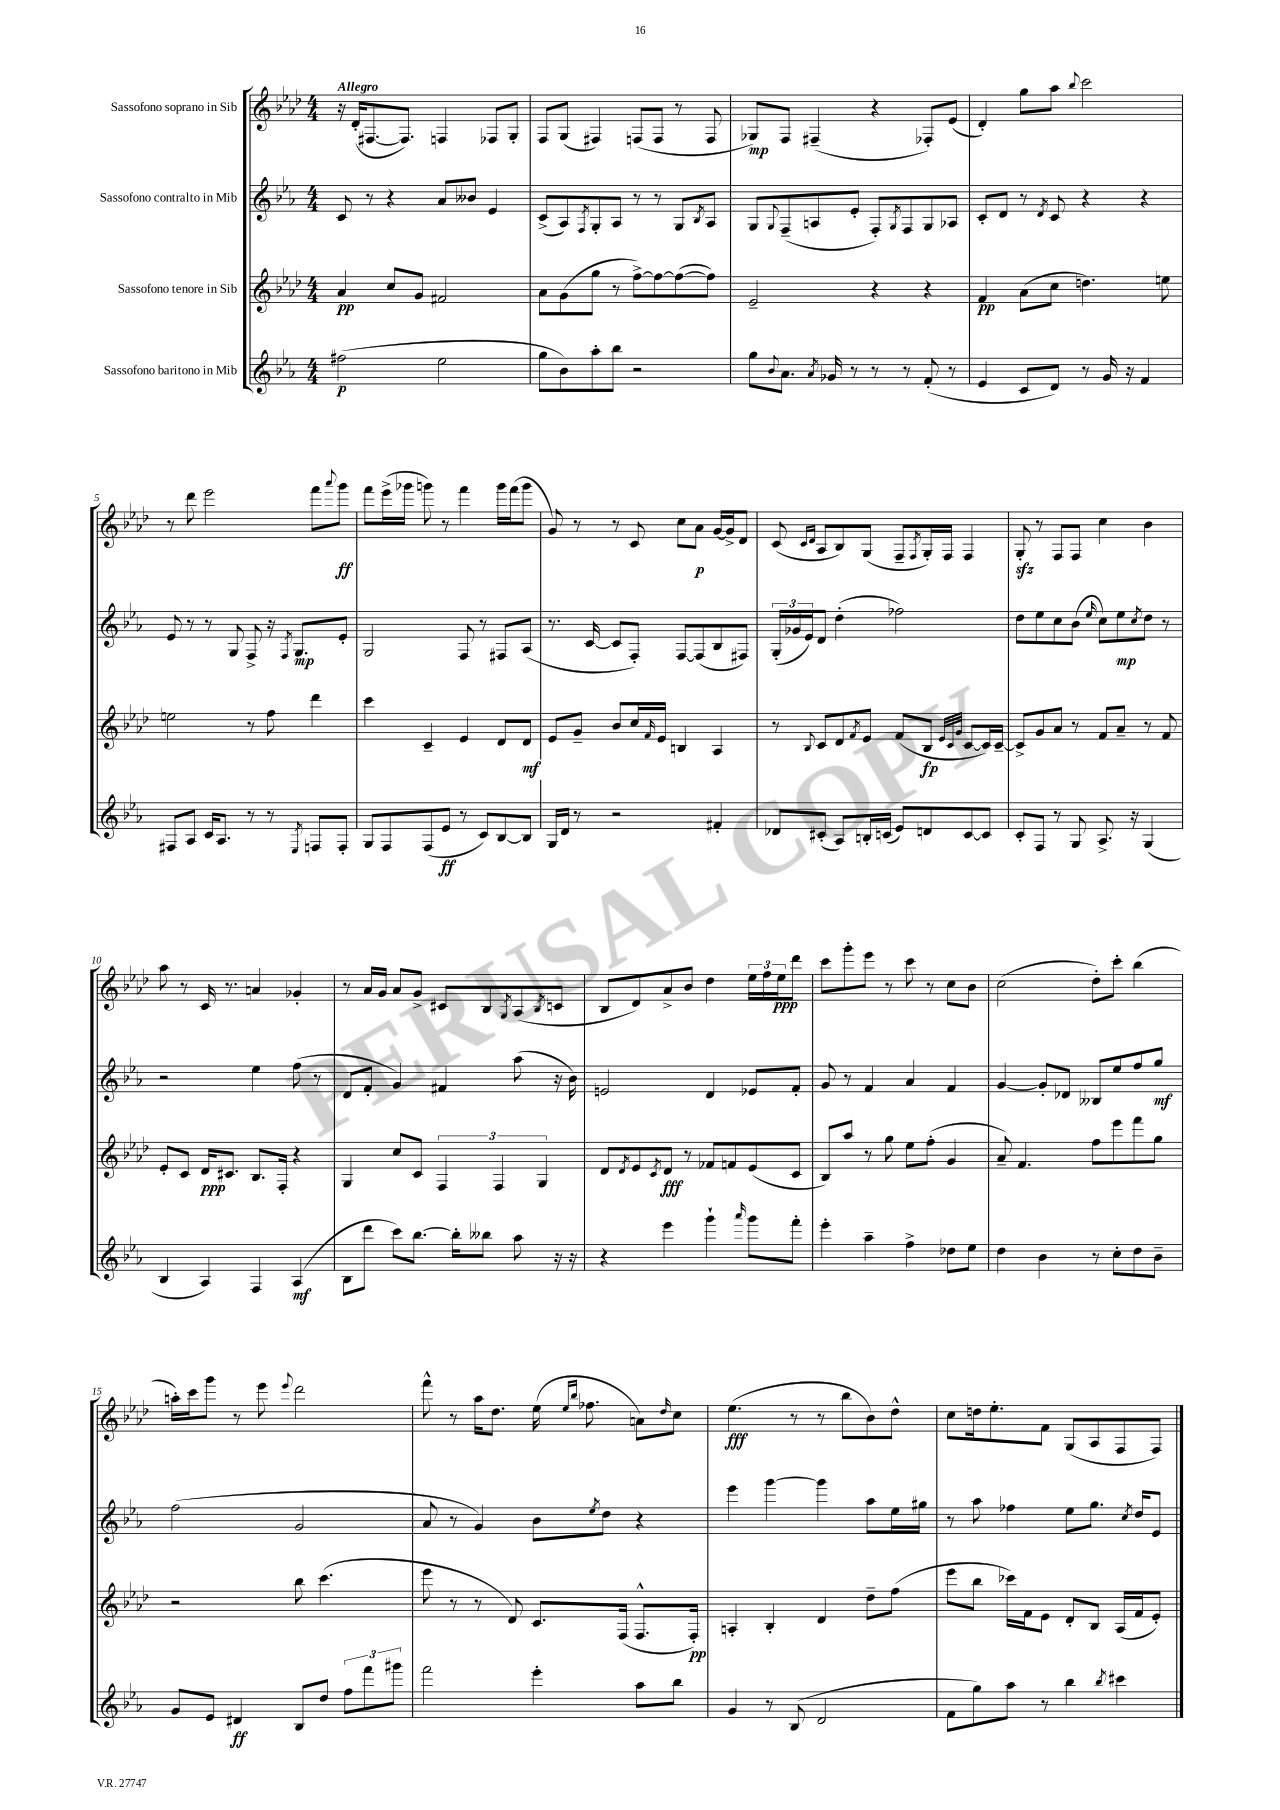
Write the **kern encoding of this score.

**kern	**dynam	**kern	**dynam	**kern	**dynam	**kern	**dynam
*part4	*part4	*part3	*part3	*part2	*part2	*part1	*part1
*staff4	*staff4	*staff3	*staff3	*staff2	*staff2	*staff1	*staff1
*I"Sassofono baritono in Mib	*	*I"Sassofono tenore in Sib	*	*I"Sassofono contralto in Mib	*	*I"Sassofono soprano in Sib	*
*clefG2	*	*clefG2	*	*clefG2	*	*clefG2	*
*k[b-e-a-]	*	*k[b-e-a-d-]	*	*k[b-e-a-]	*	*k[b-e-a-d-]	*
*M4/4	*	*M4/4	*	*M4/4	*	*M4/4	*
=1	=1	=1	=1	=1	=1	=1	=1
!	!	!	!	!	!	!LO:TX:a:B:t=Allegro	!
(2ff#X\	p	4a-/	pp	8c/	.	16r	.
.	.	.	.	.	.	(16d-'/KL	.
.	.	.	.	8r	.	[8.F#X/	.
.	.	8cc/L	.	4r	.	.	.
.	.	.	.	.	.	8.F#/J])	.
.	.	8g/J	.	.	.	.	.
2ee-\	.	2f#X/	.	8a-/L	.	4Fn/	.
.	.	.	.	8b--X/J	.	.	.
.	.	.	.	4e-/	.	8F-X/L	.
.	.	.	.	.	.	8G'/J	.
=2	=2	=2	=2	=2	=2	=2	=2
8gg\L	.	8a-\L	.	(8c^/L	.	8F/L	.
8b-\)	.	(8g\	.	8A-/)	.	(8G/J	.
.	.	.	.	8qF/	.	.	.
8aa-'\	.	8gg\J	.	8G'/	.	4F#X/)	.
8bb-\J	.	8r	.	8A-/J	.	.	.
2r	.	[8ff^\L)	.	8r	.	(8Fn/L	.
.	.	8ff\_	.	8r	.	8F/J	.
.	.	(8ff\_	.	8G/L	.	8r	.
.	.	.	.	8qB-/	.	.	.
.	.	8ff\J])	.	8A-/J	.	8F/	.
=3	=3	=3	=3	=3	=3	=3	=3
8gg\L	.	2e-~/	.	8G/L	.	8G-X/L)	mp
8qqb-/	.	.	.	8qqG/	.	.	.
8.a-\J	.	.	.	(8F~/	.	8F/J	.
.	.	.	.	8An/	.	(4F#X~/	.
8qa-/	.	.	.	.	.	.	.
16g-X/	.	.	.	.	.	.	.
8r	.	.	.	8e-'/J	.	.	.
8r	.	4r	.	8F'/L)	.	4r	.
.	.	.	.	8qG/	.	.	.
8r	.	.	.	8F/	.	.	.
(8f'/	.	4r	.	8G/	.	8F-X'/L)	.
8r	.	.	.	8A-X/J	.	(8e-/J	.
=4	=4	=4	=4	=4	=4	=4	=4
4e-/	.	4f/	pp	8c'/L	.	4d-'/)	.
.	.	.	.	8d/J	.	.	.
8c/L	.	(8a-\L	.	8r	.	8gg\L	.
.	.	.	.	8qd/	.	.	.
8d/J)	.	8cc\J	.	8c/	.	8aa-\J	.
.	.	.	.	.	.	8qqbb-/	.
8r	.	4.ddn\)	.	4r	.	2ccc\	.
16g/	.	.	.	.	.	.	.
16r	.	.	.	.	.	.	.
4f/	.	.	.	4r	.	.	.
.	.	8een\	.	.	.	.	.
!!LO:LB:g=z
=5	=5	=5	=5	=5	=5	=5	=5
8F#X/L	.	2een\	.	8e-/	.	8r	.
8A-/J	.	.	.	8r	.	8ddd-\	.
16c/KL	.	.	.	8r	.	2eee-\	.
8.A-/J	.	.	.	.	.	.	.
.	.	.	.	8G/	.	.	.
8r	.	8r	.	8F^/	.	.	.
8r	.	8ff\	.	16r	.	.	.
.	.	.	.	8qF/	.	.	.
.	.	.	.	8.G/L	mp	.	.
8qE-/	.	.	.	.	.	.	.
8Fn/L	.	4ddd-\	.	.	.	8fff\L	.
.	.	.	.	.	.	8qqaaa-/	.
8F'/J	.	.	.	8e-'/J	.	8ggg\J	ff
=6	=6	=6	=6	=6	=6	=6	=6
8G/L	.	4ccc\	.	2G/	.	8fff\L	.
8F/	.	.	.	.	.	(16eee-^\L	.
.	.	.	.	.	.	16ggg-X\JJ	.
(8F/	.	4c~/	.	.	.	8gggn\)	.
8e-/J	ff	.	.	.	.	8r	.
8r	.	4e-/	.	8F/	.	4fff\	.
8c/L)	.	.	.	8r	.	.	.
[8B-/	.	8d-/L	.	8F#X/L	.	16ggg\LL	.
.	.	.	.	.	.	(16fff\J	.
8B-/J]	.	8d-/J	mf	(8A-/J	.	8ggg\J	.
=7	=7	=7	=7	=7	=7	=7	=7
16G/LL	.	8e-/L	.	8.r	.	8g/)	.
16d/JJ	.	.	.	.	.	.	.
8r	.	8g~/J	.	.	.	8r	.
.	.	.	.	[16c/	.	.	.
2r	.	8b-/L	.	8c/L]	.	8r	.
.	.	16cc/L	.	8F'/J)	.	8c/	.
.	.	16qqf/	.	.	.	.	.
.	.	16e-/JJ	.	.	.	.	.
.	.	4Bn/	.	[8F/L	.	8cc\L	.
.	.	.	.	(8F/]	.	8a-\J	p
4f#X'/	.	4A-/	.	8B-/	.	[16g/LL	.
.	.	.	.	.	.	16g^/J]	.
.	.	.	.	8F#X/J)	.	8d-/J	.
=8	=8	=8	=8	=8	=8	=8	=8
8d-X/L	.	8r	.	(24G'/LL	.	(8c/	.
.	.	.	.	24g-X/	.	.	.
.	.	.	.	24e-/J)	.	.	.
.	.	.	.	.	.	16qqc/LL	.
.	.	8qqB-/	.	.	.	16qqd-/JJ	.
(8c#X'/J	.	8c/L	.	8d/J	.	8A-/L	.
8A-/L)	.	8d-/	.	(4dd'\	.	8B-/)	.
.	.	8qf/	.	.	.	.	.
16Bn'/L	.	8e-/J	.	.	.	(8G/J	.
(16cn/JJ	.	.	.	.	.	.	.
8e-/L)	.	(8f/L	.	2ff-X\)	.	8F~/L	.
.	.	.	.	.	.	8qF/	.
8dn/	.	8B-/J	fp	.	.	16G'/L)	.
.	.	.	.	.	.	16F/JJ	.
.	.	32qqe-/LLL	.	.	.	.	.
.	.	32qqc/	.	.	.	.	.
.	.	32qqg/JJJ	.	.	.	.	.
[8c/	.	[8c/L	.	.	.	4F/	.
8c/J]	.	16c/L])	.	.	.	.	.
.	.	[16c~/JJ	.	.	.	.	.
=9	=9	=9	=9	=9	=9	=9	=9
8c'/L	.	8c^/L]	.	8dd\L	.	8Gzz'/	.
8F/J	.	8g/	.	8ee-\	.	8r	.
8r	.	8a-/J	.	8cc\	.	8F/L	.
8G/	.	8r	.	(8b-\J	.	8F/J	.
.	.	.	.	16qqee-/	.	.	.
8.A-^/	.	8f/L	.	8cc\L)	.	4cc\	.
.	.	8a-~/J	.	8ee-\	mp	.	.
16r	.	.	.	.	.	.	.
.	.	.	.	8qcc/	.	.	.
(4G/	.	8r	.	8dd\J	.	4b-\	.
.	.	8f/	.	8r	.	.	.
!!LO:LB:g=z
=10	=10	=10	=10	=10	=10	=10	=10
4B-/	.	8e-'/L	.	2r	.	8aa-\	.
.	.	8c/J	.	.	.	8r	.
4A-/)	.	16d-/KL	ppp	.	.	16c/	.
.	.	8.c#X/J	.	.	.	8.r	.
4F/	.	8.B-/L	.	4ee-\	.	4an/	.
.	.	16F'/Jk	.	.	.	.	.
(4A-/	mf	4r	.	(8ff\	.	4g-X'/	.
.	.	.	.	8r	.	.	.
=11	=11	=11	=11	=11	=11	=11	=11
8B-\L	.	4G/	.	8d/L	.	8r	.
8ddd\J	.	.	.	8f'/J	.	16a-/LL	.
.	.	.	.	.	.	16g/JJ	.
8ccc\L)	.	8cc/L	.	4g/)	.	8a-/L	.
[8.bb-\J	.	8c/J	.	.	.	8g^/J	.
.	.	6F/	.	4f#X/	.	8c#X/L	.
16bb-'\KL]	.	.	.	.	.	.	.
8bb--X\J	.	.	.	.	.	8B-/	.
.	.	6F/	.	.	.	.	.
.	.	.	.	.	.	8qG/	.
8aa-\	.	.	.	(8aa-\	.	(8A-/	.
.	.	6G/	.	.	.	.	.
.	.	.	.	.	.	8qB-/	.
16r	.	.	.	16r	.	8cn/J	.
16r	.	.	.	16b-\)	.	.	.
=12	=12	=12	=12	=12	=12	=12	=12
4r	.	8d-/L	.	2en/	.	8B-/L	.
.	.	8qd-/	.	.	.	.	.
.	.	8e-/	.	.	.	8d-/)	.
.	.	8qc/	.	.	.	.	.
4eee-\	.	8d-/J	fff	.	.	8a-^/	.
.	.	8r	.	.	.	8b-/J	.
4ggg`\	.	8f-X/L	.	4d/	.	4dd-\	.
.	.	8fn/	.	.	.	.	.
16qqaaa-/	.	.	.	.	.	.	.
8ggg\L	.	(8e-/	.	8e-X/L	.	24ee-\LL	.
.	.	.	.	.	.	24ff\	.
.	.	.	.	.	.	24ee-\J	ppp
8fff'\J	.	8c/J	.	8f'/J	.	8ddd-\J	.
=13	=13	=13	=13	=13	=13	=13	=13
4eee-'\	.	8B-/L)	.	8g/	.	8ccc\L	.
.	.	8aa-/J	.	8r	.	8ggg'\	.
4aa-~\	.	8r	.	4f/	.	8eee-\J	.
.	.	8gg\	.	.	.	8r	.
4ff^\	.	8ee-\L	.	4a-/	.	8ccc\	.
.	.	(8ff'\J	.	.	.	8r	.
8dd-X\L	.	4g/	.	4f/	.	8cc\L	.
8ee-\J	.	.	.	.	.	8b-\J	.
=14	=14	=14	=14	=14	=14	=14	=14
4dd\	.	8a-~/)	.	[4g/	.	(2cc\	.
.	.	4.f/	.	.	.	.	.
4b-\	.	.	.	8g'/L]	.	.	.
.	.	.	.	8d-X/J	.	.	.
8r	.	8ff\L	.	8B--X/L	.	8dd-'\L)	.
8cc'\L	.	8eee-\	.	8ee-/	.	8ccc'\J	.
8dd\	.	8fff\	.	8ff/	.	(4bb-\	.
8b-~\J	.	8gg\J	.	8gg/J	mf	.	.
!!LO:LB:g=z
=15	=15	=15	=15	=15	=15	=15	=15
8g/L	.	2r	.	(2ff\	.	16aan'\LL)	.
.	.	.	.	.	.	16ccc\J	.
8e-/J	.	.	.	.	.	8ggg\J	.
4d#X/	ff	.	.	.	.	8r	.
.	.	.	.	.	.	8eee-\	.
.	.	.	.	.	.	8qqeee-/	.
8B-/L	.	8bb-\	.	2g/	.	2ddd-\	.
8dd/J	.	(4.ccc\	.	.	.	.	.
12ff\L	.	.	.	.	.	.	.
12fff\	.	.	.	.	.	.	.
12ggg#X\J	.	.	.	.	.	.	.
=16	=16	=16	=16	=16	=16	=16	=16
2fff\	.	8eee-\	.	8a-/	.	8fff^^\	.
.	.	8r	.	8r	.	8r	.
.	.	8r	.	4g/)	.	16aa-\KL	.
.	.	.	.	.	.	8.dd-\J	.
.	.	8d-/)	.	.	.	.	.
4eee-'\	.	8.c/L	.	8b-\L	.	(16ee-\	.
.	.	.	.	.	.	16qqee-/LL	.
.	.	.	.	.	.	16qqbb-/JJ	.
.	.	.	.	.	.	8.ff-X\	.
.	.	.	.	8qee-/	.	.	.
.	.	.	.	8dd\J	.	.	.
.	.	(16F/Jk	.	.	.	.	.
8aa-\L	.	8.F^^/L	.	4r	.	8an\L)	.
.	.	.	.	.	.	16qqdd-/	.
8bb-\J	.	.	.	.	.	8cc\J	.
.	.	16F'/Jk)	pp	.	.	.	.
=17	=17	=17	=17	=17	=17	=17	=17
4g/	.	4An'/	.	4eee-\	.	(4.ee-\	fff
8r	.	4B-'/	.	[4ggg\	.	.	.
(8B-/	.	.	.	.	.	8r	.
2d/	.	4d-/	.	4ggg\]	.	8r	.
.	.	.	.	.	.	8bb-\L	.
.	.	8dd-~\L	.	8aa-\L	.	8b-\)	.
.	.	(8ff\J	.	16ee-\L	.	8dd-^^\J	.
.	.	.	.	16gg#X\JJ	.	.	.
=18	=18	=18	=18	=18	=18	=18	=18
8f\L	.	8eee-\L	.	8r	.	8cc\L	.
8gg\)	.	8bb-\J	.	8aa-\	.	16ddn\k	.
.	.	.	.	.	.	8.ee-'\	.
8aa-\J	.	16ccc-X\LL)	.	4ff-X\	.	.	.
.	.	16f\J	.	.	.	.	.
8r	.	8e-\J	.	.	.	8f\J	.
4bb-\	.	8d-'/L	.	8ee-\L	.	(8G/L	.
.	.	8B-/J	.	8.gg\J	.	8A-/	.
8qbb-/	.	.	.	.	.	.	.
4ccc#X\	.	(16A-/LL	.	.	.	8F/	.
.	.	.	.	8qcc/	.	.	.
.	.	16f/J	.	16dd/KL	.	.	.
.	.	8e-'/J)	.	8e-/J	.	8F/J)	.
==	==	==	==	==	==	==	==
*-	*-	*-	*-	*-	*-	*-	*-
